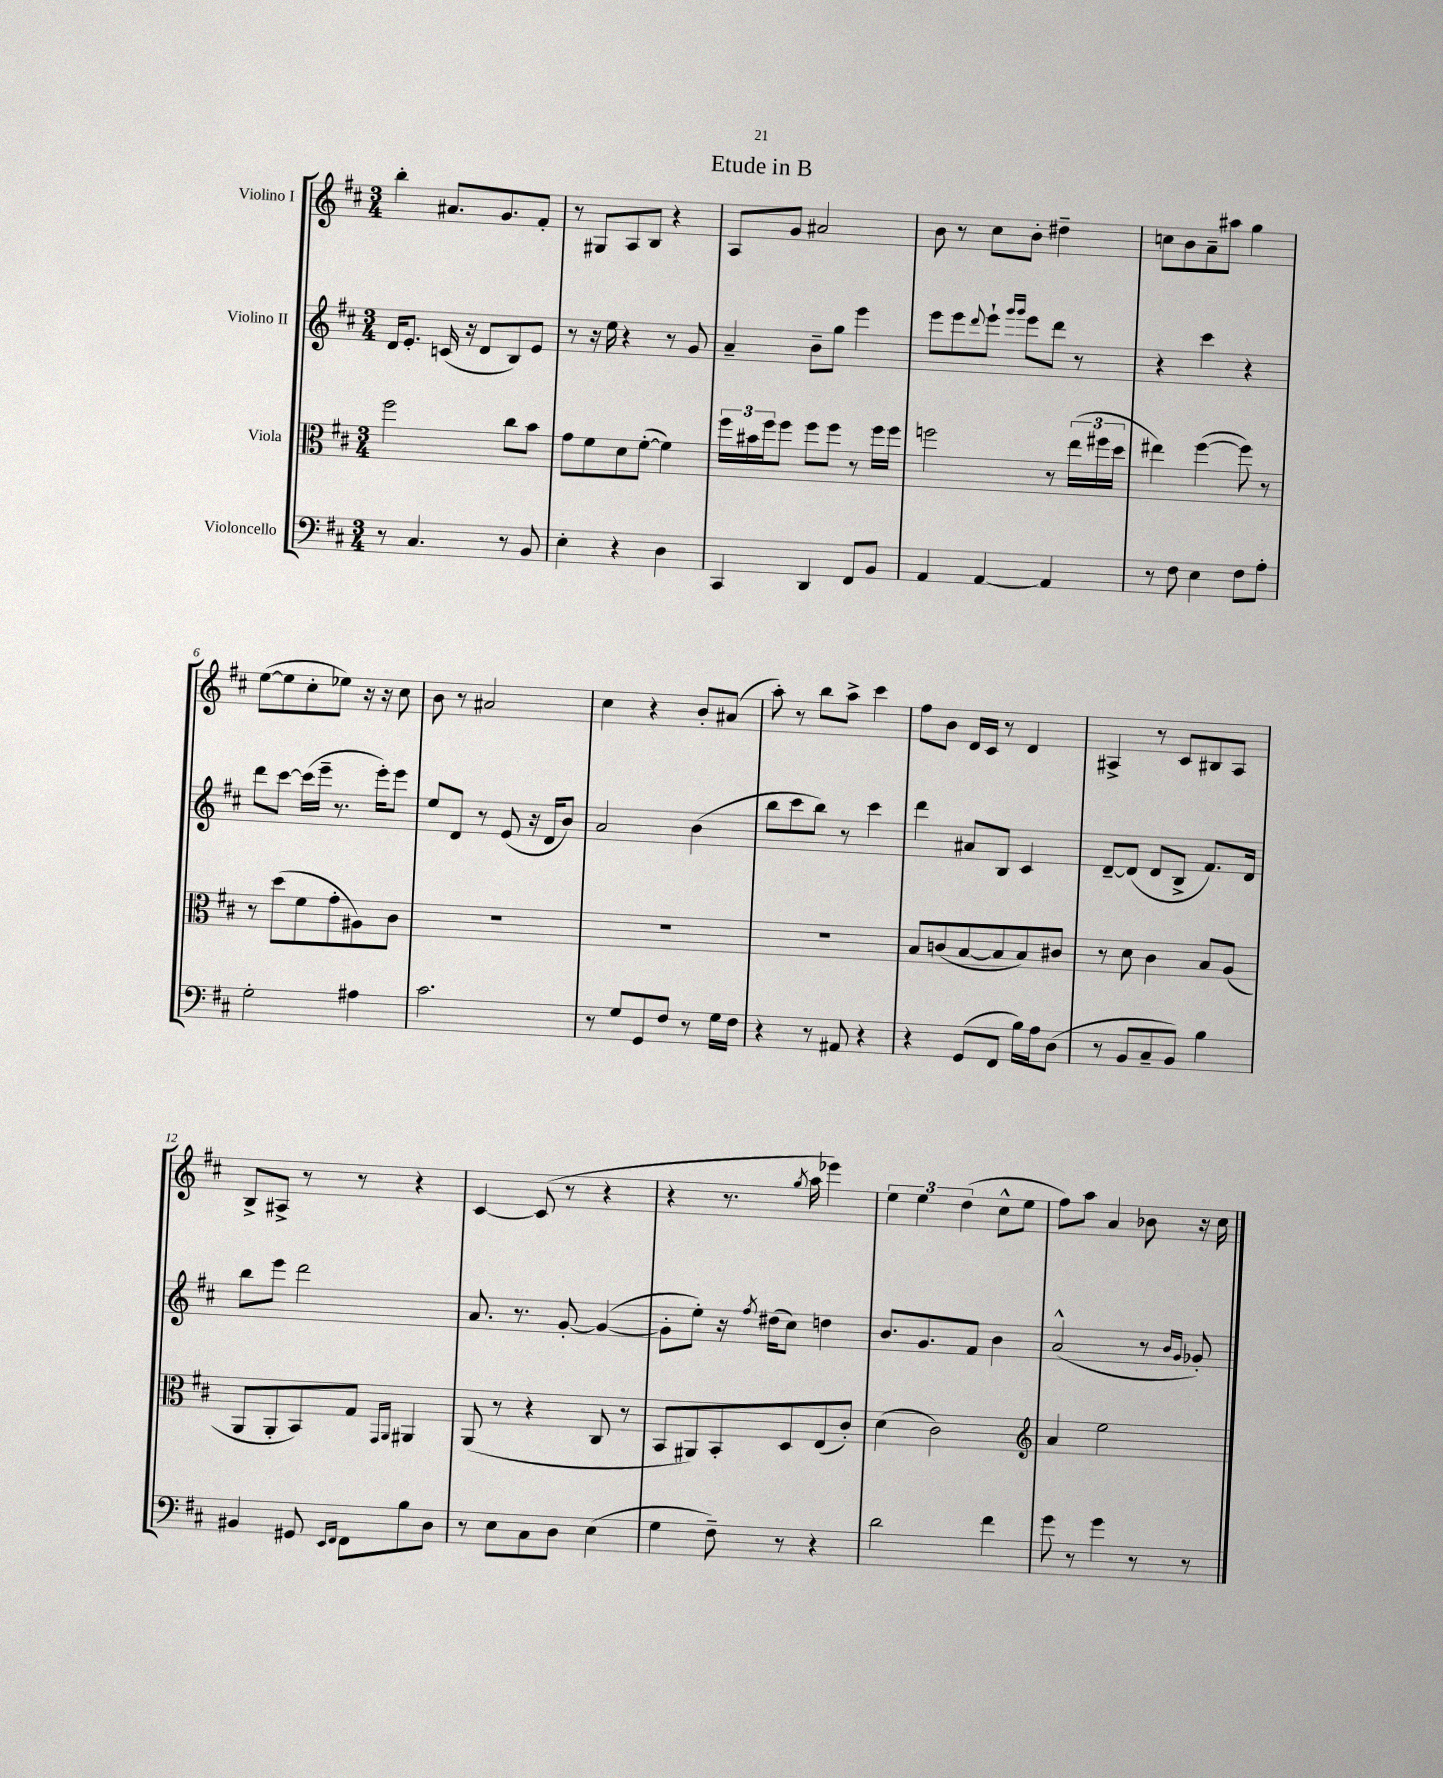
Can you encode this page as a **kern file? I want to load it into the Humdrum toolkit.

**kern	**kern	**kern	**kern
*staff4	*staff3	*staff2	*staff1
*clefF4	*clefC3	*clefG2	*clefG2
*k[f#c#]	*k[f#c#]	*k[f#c#]	*k[f#c#]
*M3/4	*M3/4	*M3/4	*M3/4
8r	2ff#	16d	4bb'
.	.	8.e'	.
4.C#	.	.	.
.	.	(16c	8.a#
.	.	16r	.
.	.	8d	.
.	.	.	8.g
8r	8cc#	8B)	.
8BB	8b	8e	8f#'
=	=	=	=
4E'	8g	8r	8r
.	8f#	16r	8G#
.	.	16ee	.
4r	8d	4r	8A
.	([8f#'	.	8B
4D	4f#])	8r	4r
.	.	8g	.
=	=	=	=
4CC#	24ff#	4a~	8A
.	24b#	.	.
.	24ff#	.	.
.	8ff#	.	8g
4DD	8ff#	8b~	2a#
.	8ff#	8gg	.
8FF#	8r	4eee	.
8BB	16ff#	.	.
.	16ff#	.	.
=	=	=	=
4AA	2ff	8eee	8b
.	.	8eee	8r
.	.	8qqddd	.
[4AA	.	8eee`	8cc#
.	.	16qqggg	.
.	.	16qqggg	.
.	.	8eee	8b'
4AA]	8r	8ddd	4dd#~
.	(24ee	8r	.
.	24ff#	.	.
.	24dd	.	.
=	=	=	=
8r	4ee#)	4r	8cc
8F#	.	.	8b
4E	([4ff#	4ccc#	8a~
.	.	.	8aa#
8F#	8ff#])	4r	4gg
8A'	8r	.	.
=	=	=	=
2G'	8r	8ddd	([8ee
.	(8dd	[8ccc#	8ee]
.	8f#	(16ccc#]	8cc#'
.	.	16eee~	.
.	8g'	8.r	8ee-)
4A#	8A#)	.	16r
.	.	16eee')	16r
.	8c#	8eee	8cc#
=	=	=	=
2.c#	2.r	8ee	8b
.	.	8d	8r
.	.	8r	2a#
.	.	(8e	.
.	.	16r	.
.	.	16d	.
.	.	8b)	.
=	=	=	=
8r	2.r	2a	4cc#
8G	.	.	.
8GG	.	.	4r
8F#	.	.	.
8r	.	(4b	8b'
16G	.	.	(8a#
16F#	.	.	.
=	=	=	=
4r	2.r	8bb	8aa')
.	.	8ccc#	8r
8r	.	8bb)	8bb
8AA#	.	8r	8aa^
4r	.	4ccc#	4ccc#
=	=	=	=
4r	8B	4ddd	8ff#
.	(8c	.	8b
(8GG	[8B	8a#	16d
.	.	.	16c#
8FF#	8B]	8B	8r
16B)	8B)	4c#	4d
16A	.	.	.
(8D	8c#	.	.
=	=	=	=
8r	8r	[8d~	4A#^
8BB	8d	(8d]	.
8C#~	4c#	8d	8r
8BB)	.	8B^	8c#
4B	8B	8.f#)	8B#
.	(8A	.	8A#
.	.	16d	.
=	=	=	=
4BB#	8AA	8bb	8B^
.	8AA'	8eee	8A#^
8GG#	8BB)	2ddd	8r
16qqEE	.	.	.
16qqFF#	.	.	.
8FF#	8G	.	8r
.	16qqGG	.	.
.	16qqAA	.	.
8B	4AA#	.	4r
8D	.	.	.
=	=	=	=
8r	(8AA	8.a	[4c#
8E	8r	.	.
.	.	8.r	.
8C#	4r	.	(8c#]
8D	.	[8g'	8r
(4E	8C#	(4g_	4r
.	8r	.	.
=	=	=	=
4G	8BB	8g']	4r
.	8AA#)	8ee')	.
8F#~)	8BB'	16r	8.r
.	.	8qff#	.
.	.	(16dd#	.
8r	8D	8cc#)	.
.	.	.	8qgg
.	.	.	16aa
4r	(8E	4dd	4eee-)
.	8c#')	.	.
=	=	=	=
2d	(4d	8.b	6ee
.	.	.	6ee
.	.	8.g	.
.	2c#)	.	.
.	.	.	(6dd
.	.	8f#	.
4f#	.	4b	8cc#^^
.	.	.	8ee
=	=	=	=
*	*clefG2	*	*
8g	4a	(2a^^	8ff#)
8r	.	.	8aa
4g	2ee	.	4a
8r	.	8r	8b-
.	.	16qqb	.
.	.	16qqg	.
8r	.	8g-')	16r
.	.	.	16cc#
==	==	==	==
*-	*-	*-	*-
